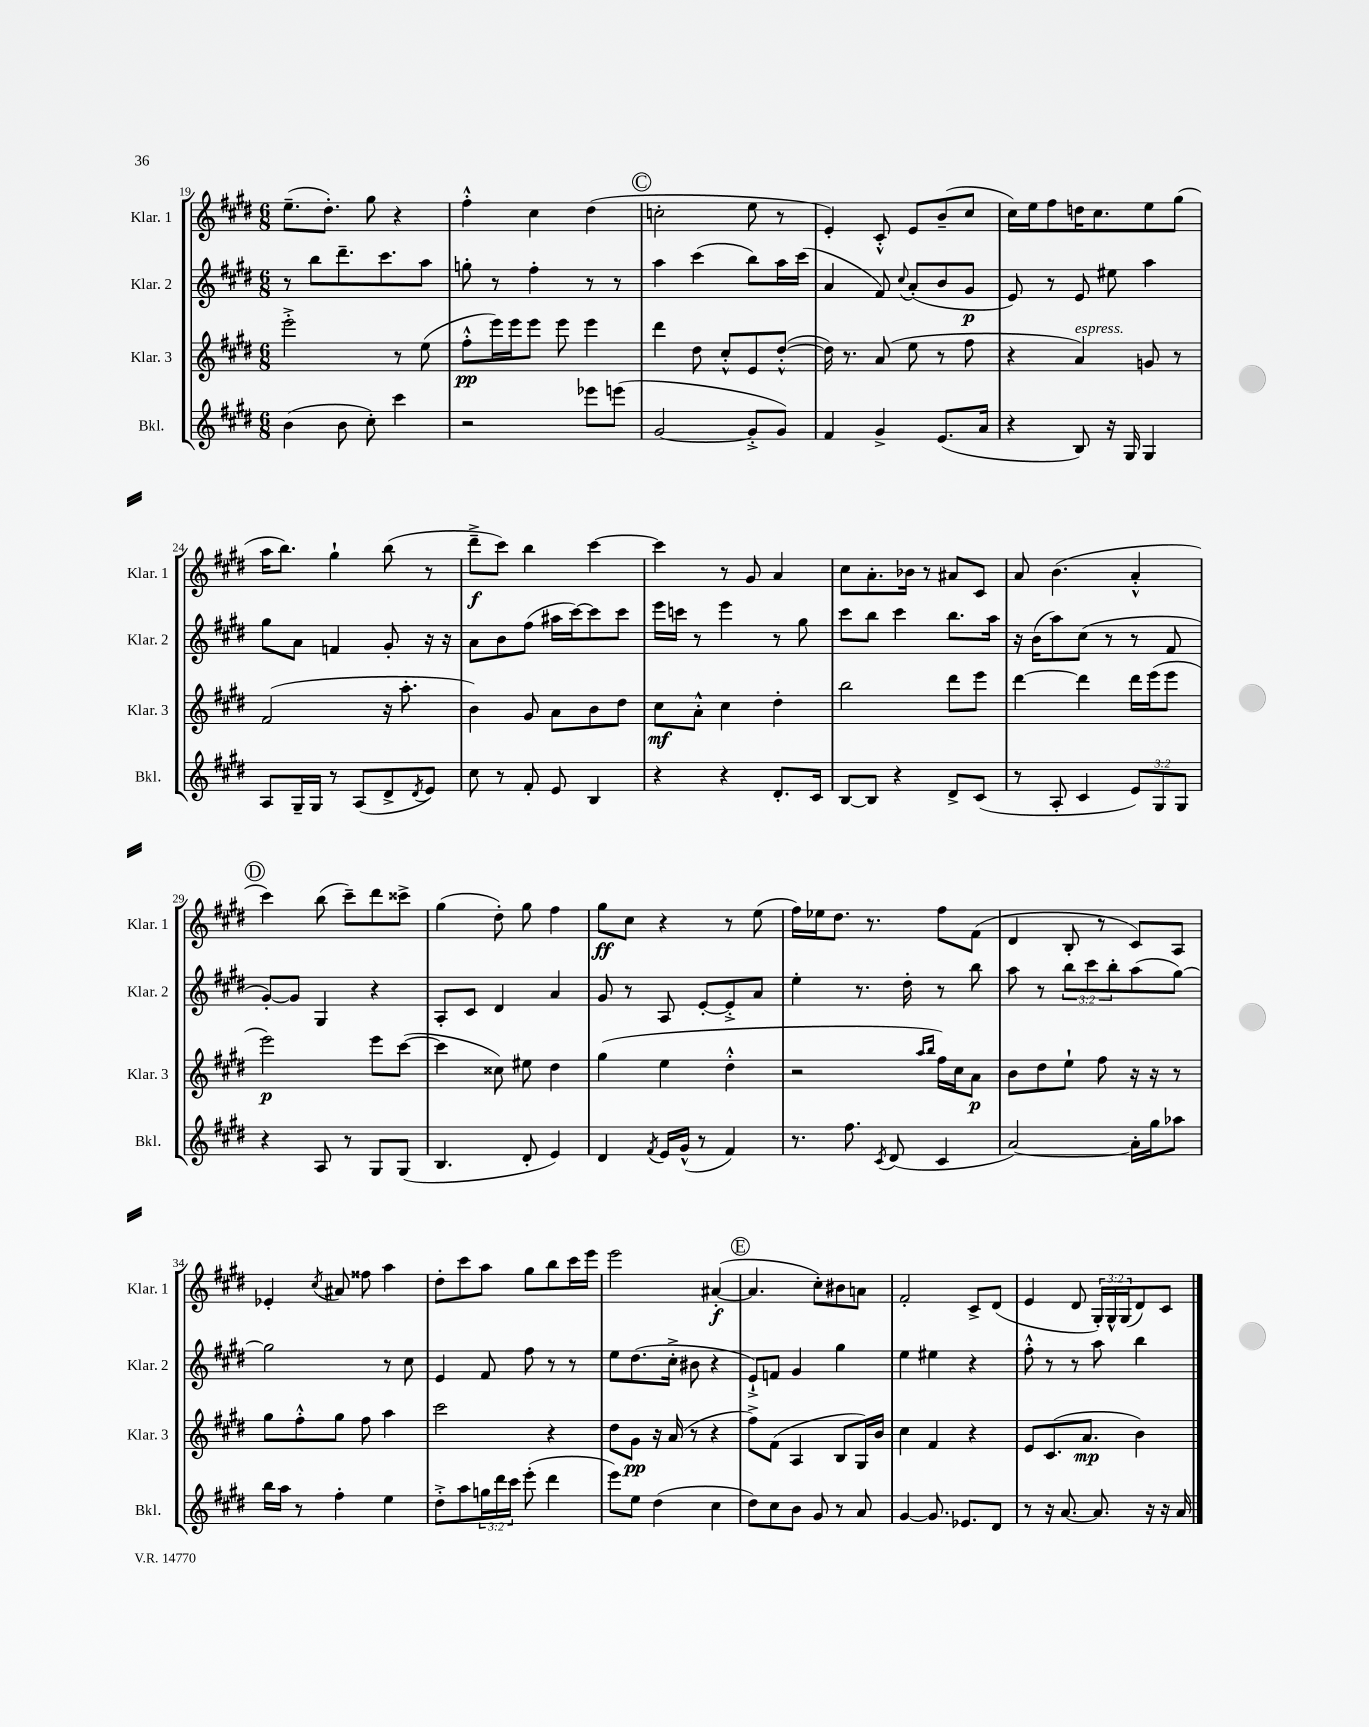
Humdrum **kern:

**kern	**kern	**kern	**kern
*staff4	*staff3	*staff2	*staff1
*clefG2	*clefG2	*clefG2	*clefG2
*k[f#c#g#d#]	*k[f#c#g#d#]	*k[f#c#g#d#]	*k[f#c#g#d#]
*M6/8	*M6/8	*M6/8	*M6/8
(4b	2eee'^	8r	(8.ee~
.	.	8bb	.
.	.	.	8.dd#')
8b	.	8.ddd#~	.
8cc#')	.	.	8gg#
.	.	8.ccc#	.
4ccc#	8r	.	4r
.	(8ee	8aa	.
=	=	=	=
2r	8ff#'^^	8gg'	4ff#'^^
.	16eee)	8r	.
.	16eee	.	.
.	8eee	4ff#'	4cc#
.	8eee	.	.
8eee-	4eee	8r	(4dd#
(8eee	.	8r	.
=	=	=	=
[2g#	4ddd#	4aa	2cc'
.	8dd#	(4ccc#	.
.	8cc#'^^	.	.
8g#'^]	8e	8bb)	8ee
8g#)	([8dd#'^^	16aa	8r
.	.	(16ccc#	.
=	=	=	=
4f#	16dd#])	4a	4e')
.	8.r	.	.
4g#^	(8a	8f#)	8c#'^^
.	.	8qqcc#	.
.	8ee	(8a'	8e
(8.e	8r	8b	(8b~
.	8ff#	8g#	8cc#
16a	.	.	.
=	=	=	=
4r	4r	8e)	16cc#)
.	.	.	16ee
.	.	8r	8ff#
8B)	4a)	8e	16dd
.	.	.	8.cc#
16r	.	8ee#	.
16G#	.	.	.
4G#	8g	4aa	8ee
.	8r	.	(8gg#
=	=	=	=
8A	(2f#	8gg#	16aa
.	.	.	8.bb)
16G#~	.	8a	.
16G#	.	.	.
8r	.	4f	4gg#`
(8A	.	.	.
8d#^	16r	8g#'	(8bb
.	8.aa'	.	.
8qd#	.	.	.
8e)	.	16r	8r
.	.	16r	.
=	=	=	=
8cc#	4b)	8a	8ddd#~^
8r	.	8b	8ccc#)
8f#'	8g#	(8ff#	4bb
8e	8a	16aa#	.
.	.	[16ccc#)	.
4B	8b	8ccc#]	[4ccc#
.	8dd#	8ccc#	.
=	=	=	=
4r	8cc#	16eee	4ccc#]
.	.	16ccc	.
.	8a'^^	8r	.
4r	4cc#	4eee	8r
.	.	.	8g#
8.d#'	4dd#'	8r	4a
.	.	8gg#	.
16c#	.	.	.
=	=	=	=
[8B	2bb	8ccc#	8cc#
8B]	.	8bb	8.a'
4r	.	4ccc#	.
.	.	.	16b-
.	.	.	8r
8d#^	8ddd#	8.bb	8a#
(8c#	8eee	.	8c#
.	.	16aa	.
=	=	=	=
8r	[4ddd#	16r	8a
.	.	(16b	.
8A'	.	8aa)	(4.b
4c#	4ddd#]	(8cc#	.
.	.	8r	.
12e)	16ddd#	8r	4a'^^
.	(16eee	.	.
12G#	.	.	.
.	8eee	8f#	.
12G#	.	.	.
=	=	=	=
4r	2eee)	[8g#')	4ccc#)
.	.	8g#]	.
8A	.	4G#	(8bb
8r	.	.	8ccc#~)
8G#	8eee	4r	8ddd#
(8G#	([8ccc#	.	8ccc##^
=	=	=	=
4.B	4ccc#]	8A'	(4gg#
.	.	8c#	.
.	8cc##)	4d#	8dd#')
8d#'	8ee#	.	8gg#
4e)	4dd#	4a	4ff#
=	=	=	=
4d#	(4gg#	8g#	8gg#
.	.	8r	8cc#
8qf#	.	.	.
16e	4ee	8A	4r
(16g#^^	.	.	.
8r	.	[8e'	.
4f#)	4dd#'^^	8e'^]	8r
.	.	8a	(8ee
=	=	=	=
8.r	2r	4ee'	16ff#)
.	.	.	16ee-
.	.	.	8.dd#
8.ff#	.	.	.
.	.	8.r	.
.	.	.	8.r
8qc#	.	.	.
(8d#	.	.	.
.	.	16dd#'	.
.	16qqaa	.	.
.	16qqbb	.	.
4c#	16ff#)	8r	8ff#
.	16cc#	.	.
.	8a	8bb	(8f#
=	=	=	=
[2a)	8b	8aa	4d#
.	8dd#	8r	.
.	8ee`	12bb	8B'
.	.	12ccc#	.
.	8ff#	.	8r
.	.	12bb'	.
16a']	16r	(8aa	8c#)
16gg#	16r	.	.
8aa-	8r	[8gg#)	8A
=	=	=	=
16bb	8gg#	2gg#]	4e-'
16aa	.	.	.
8r	8ff#'^^	.	.
.	.	.	8qcc#
4ff#'	8gg#	.	8a#
.	8ff#	.	8ff##
4ee	4aa	8r	4aa
.	.	8cc#	.
=	=	=	=
8dd#'^	2ccc#	4e	8dd#'
8aa	.	.	8ccc#
24gg	.	8f#	8aa
24ddd#	.	.	.
24ccc#	.	.	.
(8eee'	.	8ff#	8gg#
4ddd#	4r	8r	8bb
.	.	8r	16ccc#
.	.	.	16eee
=	=	=	=
8eee)	8dd#	8ee	2eee
8ee	8g#	(8.dd#	.
(4dd#	16r	.	.
.	(16a	16cc#'^	.
.	8r	8b#	.
4cc#	4r	4r	([4a#'
=	=	=	=
8dd#)	8ff#^)	8e`^)	4.a#]
8cc#	(8f#	8f	.
8b	4A	4g#	.
8g#	.	.	8cc#')
8r	8B	4gg#	8b#
8a	16G#)	.	8a
.	16b	.	.
=	=	=	=
[4g#	4cc#	4ee	2f#'
8.g#]	4f#	4ee#	.
8.e-	.	.	.
.	4r	4r	8c#^
8d#	.	.	(8d#
=	=	=	=
8r	8e	8ff#'^^	4e
16r	(8.c#	8r	.
[8.a	.	.	.
.	.	8r	8d#
.	8.a	.	.
8.a]	.	8aa	24G#')
.	.	.	24G#^^
.	.	.	(24G#
.	4b)	4bb	8d#)
16r	.	.	.
16r	.	.	8c#
16a	.	.	.
==	==	==	==
*-	*-	*-	*-
